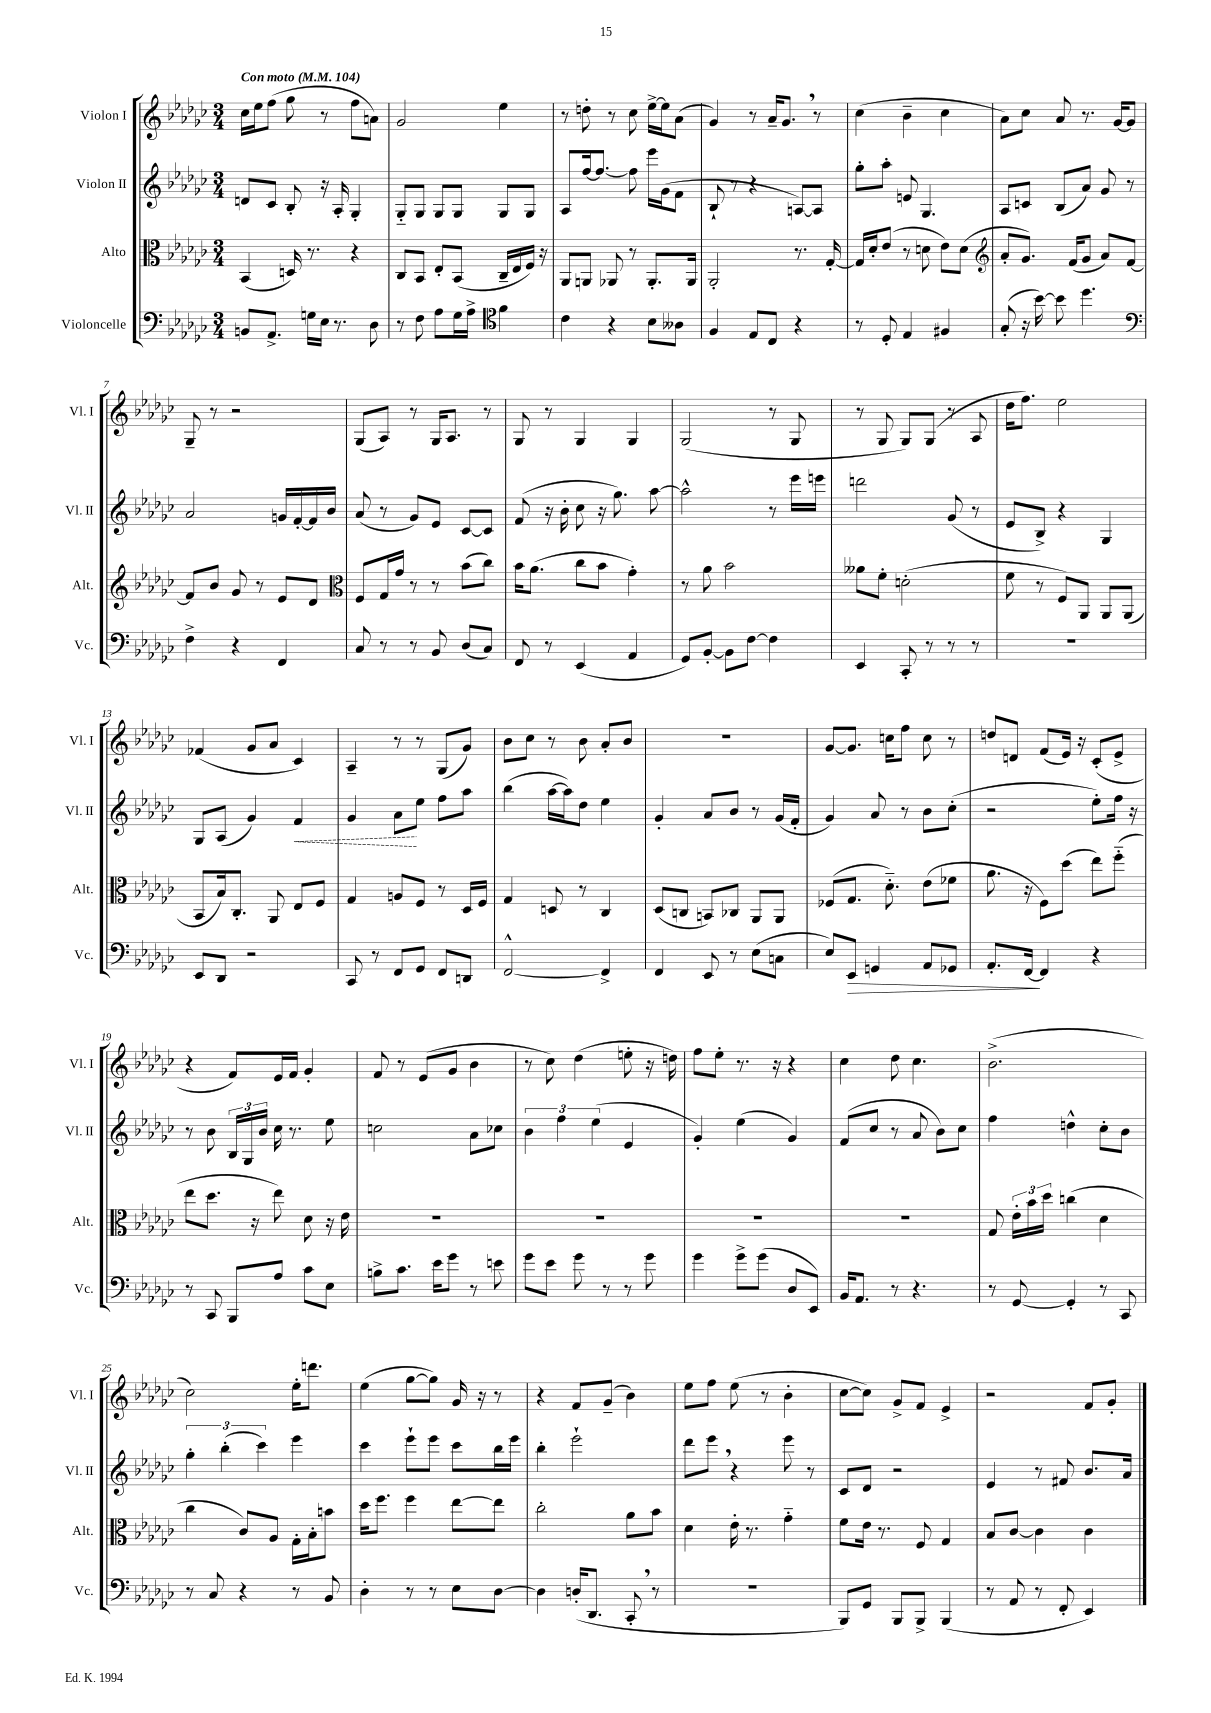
<<
\new StaffGroup <<
\new Staff = "s0" \with { instrumentName = "Violon I" shortInstrumentName = "Vl. I" } {
    \clef treble \key ges \major \numericTimeSignature \time 3/4 \tempo "Con moto" 4 = 104
    \autoBeamOff ces''16[ ees''16 f''8]( ges''8 r8 f''8[ a'8]) |
    ges'2 ees''4 |
    r8 d''8-. r8 ces''8 ees''16[~-> ees''16 aes'8]( |
    ges'4) r8 aes'16[-- ges'8.] \breathe r8 |
    ces''4( bes'4-- ces''4 |
    aes'8[) ces''8] aes'8 r8. ges'16[~ ges'8] |
    ges8-- r8 r2 |
    ges8[( aes8]) r8 ges16[ aes8.] r8 |
    ges8 r8 ges4 ges4 |
    ges2( r8 ges8 |
    r8 ges8 ges8[) ges8]( r8 aes8 |
    des''16[ f''8.]) ees''2 |
    fes'4( ges'8[ aes'8] ces'4) |
    aes4-- r8 r8 ges8[( ges'8]) |
    bes'8[ ces''8] r8 bes'8 aes'8[-. bes'8] |
    R2. |
    ges'8[~ ges'8.] c''16[ f''8] c''8 r8 |
    d''8[ d'8] f'8[( ees'16]) r16 ces'8[-.( ees'8]-> |
    r4 f'8[) ees'16 f'16] ges'4-. |
    f'8 r8 ees'8[( ges'8] bes'4 |
    r8 ces''8) des''4( e''8-. r16 d''16) |
    f''8[ ees''8]-. r8. r16 r4 |
    ces''4 des''8 ces''4. |
    bes'2.->( |
    ces''2) ees''16[-. d'''8.] |
    ees''4( ges''8[~ ges''8]) ges'16 r16 r8 |
    r4 f'8[ ges'8]--( bes'4) |
    ees''8[ f''8] ees''8( r8 bes'4-. |
    ces''8[~ ces''8]) ges'8[-> f'8] ees'4-> |
    r2 f'8[ ges'8]-. \bar "|." |
}
\new Staff = "s1" \with { instrumentName = "Violon II" shortInstrumentName = "Vl. II" } {
    \clef treble \key ges \major \numericTimeSignature \time 3/4
    \autoBeamOff d'8[ ces'8] bes8-. r16 aes16-. ges4-. |
    ges8[-_ ges8] ges8[ ges8] ges8[ ges8] |
    aes8[ f''16~ f''8.]~ f''8 ees'''16[ ges'16( f'8] |
    bes8-! r8 r4 a8[~) a8] |
    ges''8[-. aes''8]-. e'8 ges4. |
    aes8[ c'8] bes8[( aes'8]) ges'8 r8 |
    aes'2 g'16[ f'16~-. f'16 bes'16] |
    aes'8( r8 ges'8[) ees'8] ces'8[~ ces'8] |
    f'8( r16 bes'16-. ces''8 r16 ges''8.) aes''8~ |
    aes''2-^ r8 ees'''16[ e'''16] |
    d'''2 ges'8( r8 |
    ees'8[ bes8]->) r4 ges4 |
    ges8[ aes8]( ges'4) \once \override Hairpin.style = #'dashed-line f'4\< |
    ges'4 aes'8[\! ees''8] f''8[ aes''8] |
    bes''4( aes''16[~ aes''16) des''8] ees''4 |
    ges'4-. aes'8[ bes'8] r8 ges'16[( f'16]-. |
    ges'4) aes'8 r8 bes'8[ ces''8]-.( |
    r2 ees''8[-.) f''16] r16 |
    r8 bes'8 \tuplet 3/2 { bes16[ ges16 bes'16] } ces''16 r8. ees''8 |
    c''2 aes'8[ ces''8] |
    \tuplet 3/2 { bes'4 f''4 ees''4( } ees'4 |
    ges'4-.) ees''4( ges'4) |
    f'8[( ces''8] r8 aes'8 bes'8[) ces''8] |
    f''4 d''4-^ ces''8[-. bes'8] |
    \tuplet 3/2 { ges''4-. bes''4-.( ces'''4) } ees'''4 |
    ces'''4 ees'''8[-! ees'''8] ces'''8[ bes''16 ees'''16] |
    bes''4-. ees'''2-! |
    des'''8[ ees'''8] \breathe r4 ees'''8 r8 |
    ces'8[ des'8] r2 |
    ees'4 r8 fis'8 bes'8.[ aes'16] \bar "|." |
}
\new Staff = "s2" \with { instrumentName = "Alto" shortInstrumentName = "Alt." } {
    \clef alto \key ges \major \numericTimeSignature \time 3/4
    \autoBeamOff bes,4( d16) r8. r4 |
    ces8[ bes,8] ees8[-. bes,8]( ces16[-- ees16 f16]) r16 |
    aes,8[ a,8] aes,8 r8 aes,8.[-. aes,16] |
    aes,2-. r8. ges16~-. |
    ges16[ des'16-. ees'8]( r8 d'8 ees'8[) d'8]( |
    \clef treble aes'8[-. ges'8.]) f'16[( ges'8] aes'8[) f'8]~ |
    f'8[ bes'8] ges'8 r8 ees'8[ des'8] |
    \clef alto f8[ ges16 ges'16] r8 r8 bes'8[( ces''8]) |
    bes'16[ aes'8.]( ces''8[ bes'8] ges'4-.) |
    r8 aes'8 bes'2 |
    aeses'8[ f'8]-. d'2-.( |
    f'8 r8 f8[) aes,8] aes,8[ aes,8]( |
    bes,8[ bes16) ces8.]-. aes,8 ees8[ f8] |
    ges4 a8[ f8] r8 des16[ f16] |
    ges4 d8 r8 ces4 |
    des8[( c8] b,8[) ces8] aes,8[ aes,8] |
    fes8[( ges8.] des'8.-_) ees'8[( fes'8] |
    aes'8. r16 f8[) des''8]( ees''8[) f''8]-_( |
    ees''8[ des''8.] r16 ees''8) des'8 r16 ees'16 |
    R2. |
    R2. |
    R2. |
    R2. |
    ges8 \tuplet 3/2 { ees'16[-. bes'16 des''16] } c''4( des'4 |
    ces''4 ces'8[) aes8] ges16[-. bes16-. b'8] |
    des''16[ f''8.] f''4 ees''8[~ ees''8] |
    ces''2-. aes'8[ bes'8] |
    des'4 ees'16-. r8. ges'4-_ |
    f'8[ ees'16] r8. f8 ges4 |
    bes8[ ces'8]~ ces'4 ces'4 \bar "|." |
}
\new Staff = "s3" \with { instrumentName = "Violoncelle" shortInstrumentName = "Vc." } {
    \clef bass \key ges \major \numericTimeSignature \time 3/4
    \autoBeamOff b,8[ aes,8.]-> g16[ ees16] r8. des8 |
    r8 f8 aes8[ ges16 aes16]-> \clef tenor f'4 |
    ces'4 r4 bes8[ aeses8] |
    f4 ees8[ ces8] r4 |
    r8 des8-. ees4 fis4 |
    ges8-.( r16 bes'16~) bes'8 des''4. |
    \clef bass f4-> r4 f,4 |
    ces8 r8 r8 bes,8 des8[( ces8]) |
    f,8 r8 ees,4( aes,4 |
    ges,8[) bes,8]~-. bes,8[ f8]~ f4 |
    ees,4 ces,8-. r8 r8 r8 |
    R2. |
    ees,8[ des,8] r2 |
    ces,8 r8 f,8[ ges,8] f,8[ d,8] |
    f,2~-^ f,4-> |
    f,4 ees,8 r8 ees8[( c8] |
    ees8[) ees,8]\> g,4 aes,8[ ges,8] |
    aes,8.[-. f,16]~\! f,4 r4 |
    r8 ces,8 bes,,8[ aes8] ces'8[ ees8] |
    b8[-> ces'8.] ees'16[ ges'8] r8 e'8 |
    ges'8[ ees'8] ges'8 r8 r8 ges'8 |
    ges'4 ges'8[-> ges'8]( des8[ ees,8]) |
    bes,16[ aes,8.] r8 r4. |
    r8 ges,8~ ges,4-. r8 ces,8 |
    r8 ces8 r4 r8 bes,8 |
    des4-. r8 r8 ees8[ des8]~ |
    des4 d16[-.( des,8.] ces,8-. \breathe r8 |
    R2. |
    bes,,8[) ges,8] bes,,8[ bes,,8]-> bes,,4( |
    r8 aes,8 r8 f,8-. ees,4) \bar "|." |
}
>>
>>
